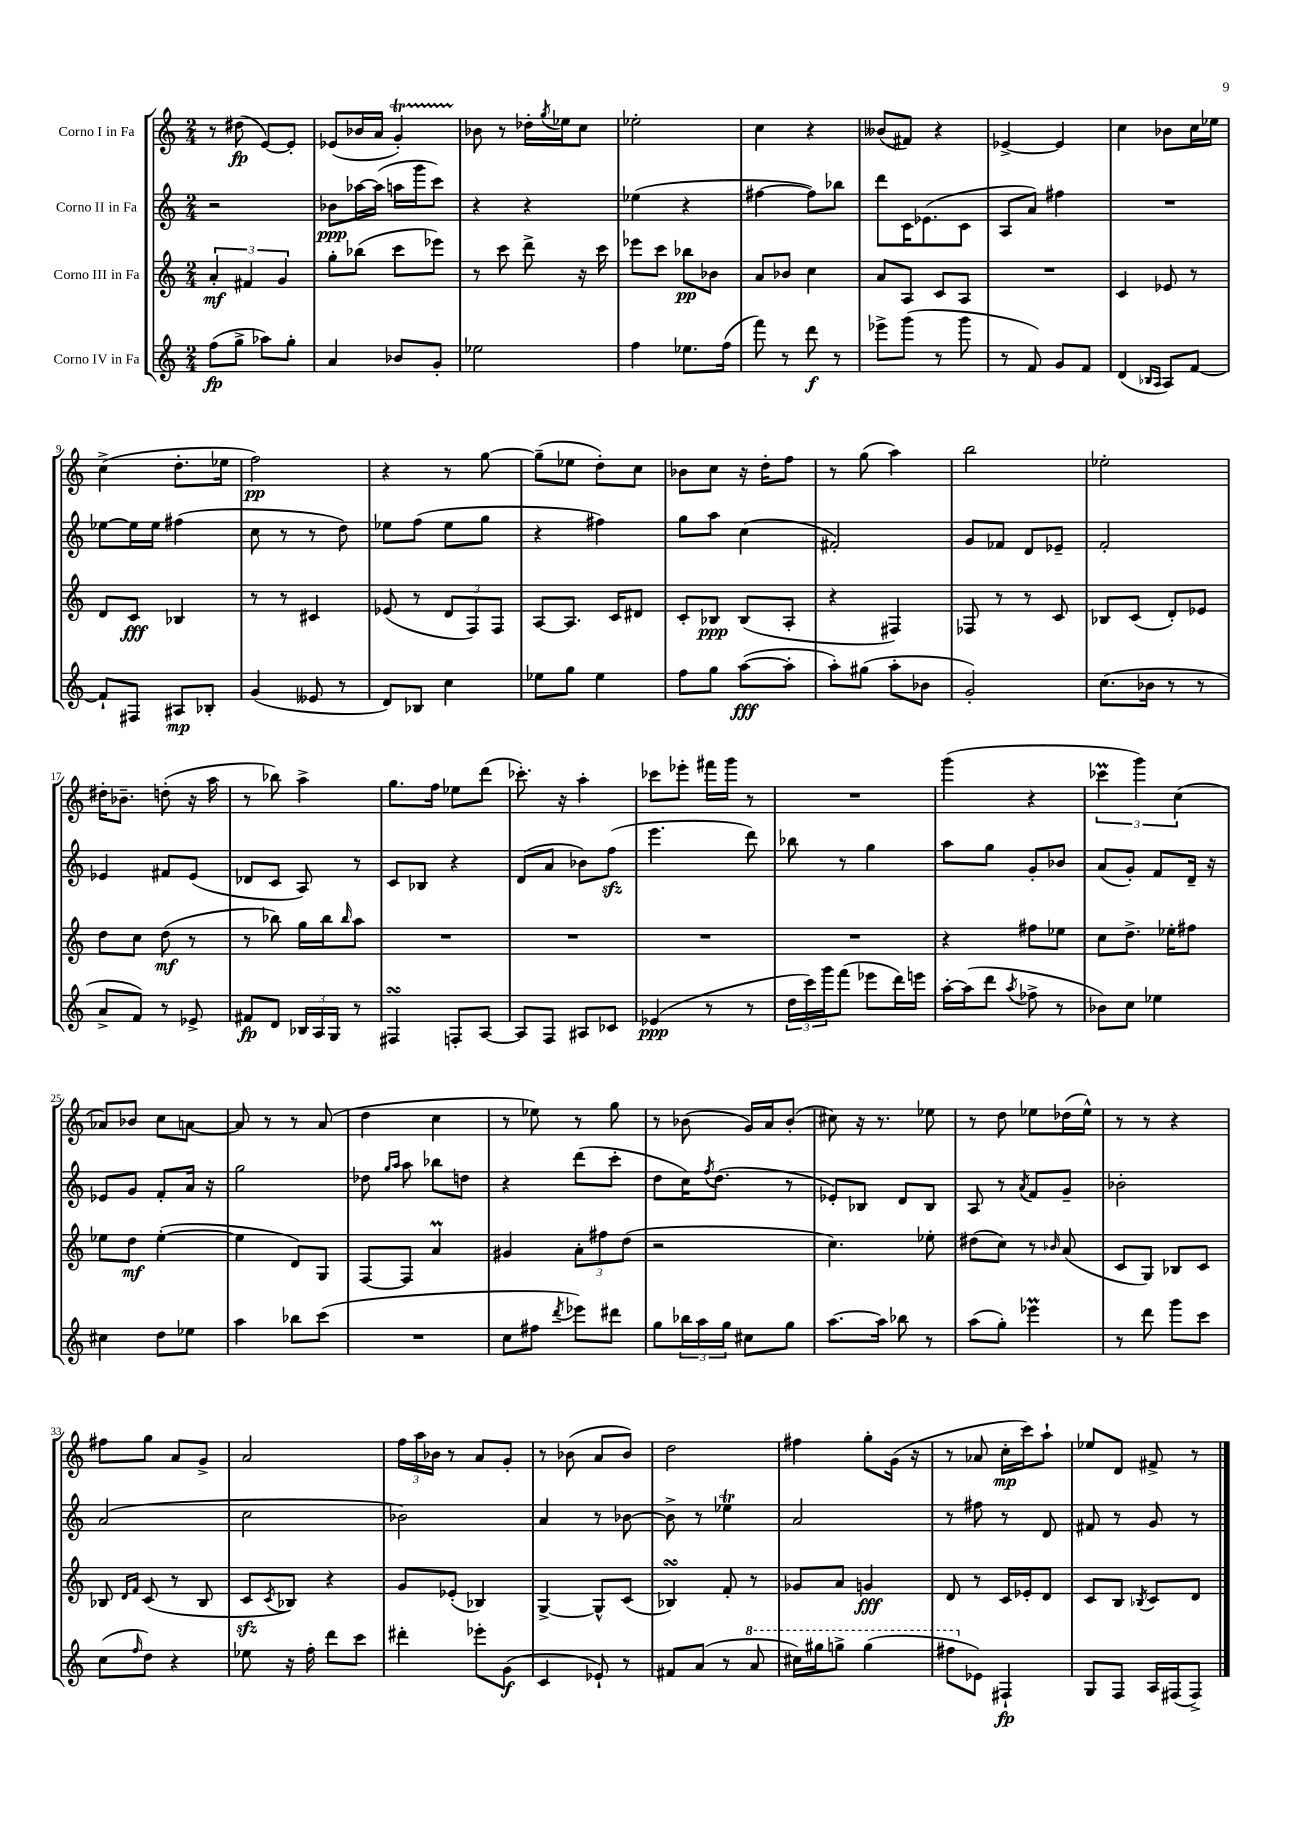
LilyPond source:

<<
\new StaffGroup <<
\new Staff = "s0" \with { instrumentName = "Corno I in Fa" } {
    \clef treble \key c \major \numericTimeSignature \time 2/4
    r8 dis''8\fp( e'8~) e'8-. |
    ees'8( bes'16 a'16 g'4-.\startTrillSpan) |
    bes'8\stopTrillSpan r8 des''16-. \acciaccatura { g''8 } ees''16 c''8 |
    ees''2-. |
    c''4 r4 |
    beses'8( fis'8) r4 |
    ees'4~-> ees'4 |
    c''4 bes'8 c''16 ees''16 |
    c''4->( d''8.-. ees''16 |
    f''2\pp) |
    r4 r8 g''8~ |
    g''8--( ees''8 d''8-.) c''8 |
    bes'8 c''8 r16 d''16-. f''8 |
    r8 g''8( a''4) |
    b''2 |
    ees''2-. |
    dis''16-. bes'8.-- d''8-.( r16 a''16 |
    r8 bes''8) a''4-> |
    g''8. f''16 ees''8 d'''8( |
    ces'''8.-.) r16 a''4-. |
    ces'''8 ees'''8-. fis'''16 g'''16 r8 |
    R2 |
    g'''4( r4 |
    \tuplet 3/2 { ces'''4\prall g'''4) c''4( } |
    aes'8) bes'8 c''8 a'8~ |
    a'8 r8 r8 a'8( |
    d''4 c''4 |
    r8 ees''8) r8 g''8 |
    r8 bes'8( g'16) a'16 bes'8-.( |
    cis''8) r16 r8. ees''8 |
    r8 d''8 ees''8 des''16( ees''16-^) |
    r8 r8 r4 |
    fis''8 g''8 a'8 g'8-> |
    a'2 |
    \tuplet 3/2 { f''16 a''16 bes'16 } r8 a'8 g'8-. |
    r8 bes'8( a'8 bes'8) |
    d''2 |
    fis''4 g''8-. g'16( r16 |
    r8 aes'8 c''16-.\mp c'''16) a''8-! |
    ees''8 d'8 fis'8-> r8 \bar "|." |
}
\new Staff = "s1" \with { instrumentName = "Corno II in Fa" } {
    \clef treble \key c \major \numericTimeSignature \time 2/4
    r2 |
    bes'8\ppp aes''16~ aes''16( a''16 g'''16 c'''8) |
    r4 r4 |
    ees''4( r4 |
    fis''4~ fis''8) bes''8 |
    d'''8 c'16 ees'8.( c'8 |
    a8 a'8) fis''4 |
    R2 |
    ees''8~ ees''16 ees''16 fis''4( |
    c''8 r8 r8 d''8) |
    ees''8 f''8( ees''8 g''8 |
    r4 fis''4) |
    g''8 a''8 c''4( |
    fis'2-.) |
    g'8 fes'8 d'8 ees'8-- |
    f'2-. |
    ees'4 fis'8 ees'8( |
    des'8 c'8 a8) r8 |
    c'8 bes8 r4 |
    d'8( a'8 bes'8) f''8\sfz( |
    e'''4. d'''8) |
    bes''8 r8 g''4 |
    a''8 g''8 g'8-. bes'8 |
    a'8( g'8-.) f'8 d'16-- r16 |
    ees'8 g'8 f'8-. a'16 r16 |
    g''2 |
    des''8 \grace { g''16 a''16 } a''8 bes''8 d''8 |
    r4 d'''8( c'''8-. |
    d''8 c''16) \acciaccatura { f''8 } d''8.( r8 |
    ees'8-.) bes8 d'8 bes8 |
    a8 r8 \acciaccatura { a'8 } f'8 g'8-- |
    bes'2-. |
    a'2( |
    c''2 |
    bes'2) |
    a'4 r8 bes'8~ |
    bes'8-> r8 ees''4\trill |
    a'2 |
    r8 fis''8 r8 d'8 |
    fis'8 r8 g'8 r8 \bar "|." |
}
\new Staff = "s2" \with { instrumentName = "Corno III in Fa" } {
    \clef treble \key c \major \numericTimeSignature \time 2/4
    \tuplet 3/2 { a'4-.\mf fis'4 g'4 } |
    g''8-. bes''8( c'''8 ees'''8) |
    r8 c'''8 d'''8-> r16 c'''16 |
    ees'''8 c'''8 bes''8\pp bes'8 |
    a'8 bes'8 c''4 |
    a'8 a8 c'8 a8 |
    R2 |
    c'4 ees'8 r8 |
    d'8 c'8\fff bes4 |
    r8 r8 cis'4 |
    ees'8( r8 \tuplet 3/2 { d'8 f8) f8 } |
    a8~ a8. c'16 dis'8 |
    c'8-. bes8\ppp bes8( a8-. |
    r4 fis4) |
    fes8 r8 r8 c'8 |
    bes8 c'8( d'8-.) ees'8 |
    d''8 c''8 d''8\mf( r8 |
    r8 bes''8) g''16 bes''16 \grace { bes''16 } a''8 |
    R2 |
    R2 |
    R2 |
    R2 |
    r4 fis''8 ees''8 |
    c''8 d''8.-> ees''16-. fis''8 |
    ees''8 d''8\mf ees''4~-.( |
    ees''4 d'8) g8 |
    f8~ f8 a'4\prall |
    gis'4 \tuplet 3/2 { a'8-. fis''8 d''8( } |
    r2 |
    c''4.) ees''8-. |
    dis''8( c''8) r8 \grace { bes'16 } a'8( |
    c'8 g8) bes8 c'8 |
    bes8 \grace { d'16 f'16 } c'8( r8 bes8 |
    c'8\sfz \acciaccatura { c'8 } bes8) r4 |
    g'8 ees'8-.( bes4) |
    g4~-> g8-^ c'8( |
    bes4\turn) f'8-. r8 |
    ges'8 a'8 g'4\fff |
    d'8 r8 c'16 ees'16-. d'8 |
    c'8 b8 \acciaccatura { bes8 } c'8 d'8 \bar "|." |
}
\new Staff = "s3" \with { instrumentName = "Corno IV in Fa" } {
    \clef treble \key c \major \numericTimeSignature \time 2/4
    f''8\fp( g''8-> aes''8) g''8-. |
    a'4 bes'8 g'8-. |
    ees''2 |
    f''4 ees''8. f''16( |
    f'''8) r8 d'''8\f r8 |
    ees'''8-> g'''8( r8 g'''8 |
    r8 f'8) g'8 f'8 |
    d'4( \grace { bes16 a16 } a8) f'8~ |
    f'8-! fis8 ais8\mp bes8-. |
    g'4( eeses'8 r8 |
    d'8) bes8 c''4 |
    ees''8 g''8 ees''4 |
    f''8 g''8 a''8~\fff( a''8-. |
    a''8-.) gis''8( a''8-. bes'8 |
    g'2-.) |
    c''8.( bes'16 r8 r8 |
    a'8-> f'8) r8 ees'8-> |
    fis'8\fp d'8 \tuplet 3/2 { bes16 a16 g16 } r8 |
    fis4\turn f8-. a8~ |
    a8 f8 ais8 ces'8 |
    ees'4\ppp( r8 r8 |
    \tuplet 3/2 { d''16 c'''16) g'''16 } f'''8( ees'''8 d'''16) e'''16 |
    a''16~-. a''16( d'''8 \acciaccatura { a''8 } fes''8-> r8 |
    bes'8) c''8 ees''4 |
    cis''4 d''8 ees''8 |
    a''4 bes''8 c'''8( |
    R2 |
    c''8 fis''8 \acciaccatura { d'''8 } ees'''8) dis'''8 |
    g''8 \tuplet 3/2 { bes''16 a''16 g''16 } cis''8 g''8 |
    a''8.~ a''16 bes''8 r8 |
    a''8( g''8-.) ees'''4\prall |
    r8 d'''8 g'''8 c'''8 |
    c''8( \grace { f''16 } d''8) r4 |
    ees''8 r16 f''16-. d'''8 c'''8 |
    dis'''4-. ees'''8-. g'8\f( |
    c'4 ees'8-!) r8 |
    fis'8 a'8( r8 \ottava #1 a''8 |
    cis'''16) gis'''16 g'''8-> g'''4( |
    fis'''8 \ottava #0 ees'8) fis4-!\fp |
    g8 f8 a16 fis16( fis8->) \bar "|." |
}
>>
>>
